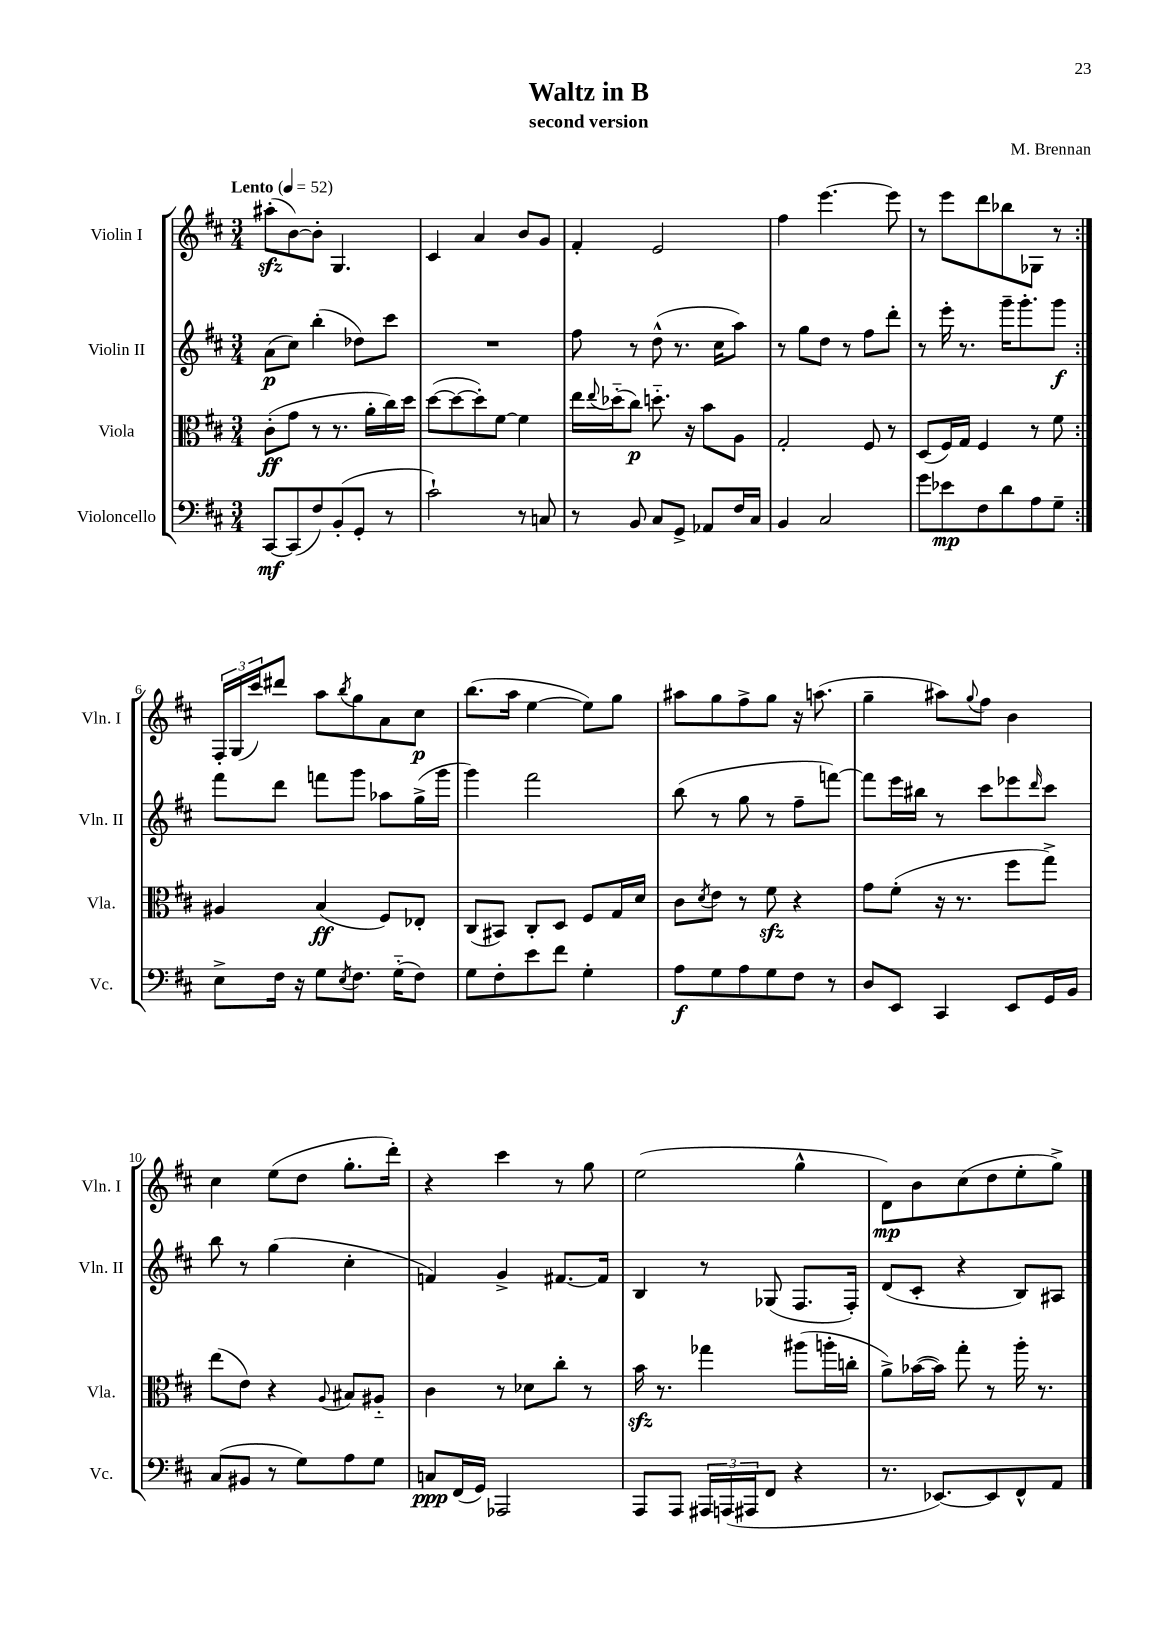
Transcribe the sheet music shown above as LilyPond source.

\header { title = "Waltz in B" composer = "M. Brennan" subtitle = "second version" }
<<
\new StaffGroup <<
\new Staff = "s0" \with { instrumentName = "Violin I" shortInstrumentName = "Vln. I" } {
    \clef treble \key d \major \numericTimeSignature \time 3/4 \tempo "Lento" 4 = 52
    \repeat volta 2 { ais''8-.\sfz( b'8~) b'8-. g4. |
    cis'4 a'4 b'8 g'8 |
    fis'4-. e'2 |
    fis''4 e'''4.~ e'''8 |
    r8 e'''8 d'''8 bes''8 ges8 r8 | }
    \tuplet 3/2 { fis16-. g16( cis'''16) } dis'''8 a''8 \acciaccatura { b''8 } g''8 a'8 cis''8\p |
    b''8.( a''16 e''4~ e''8) g''8 |
    ais''8 g''8 fis''8-> g''8 r16 a''8.( |
    g''4-- ais''8) \appoggiatura { g''8 } fis''8 b'4 |
    cis''4 e''8( d''8 g''8.-. d'''16-.) |
    r4 cis'''4 r8 g''8 |
    e''2( g''4-^ |
    d'8\mp) b'8 cis''8( d''8 e''8-. g''8->) \bar "|." |
}
\new Staff = "s1" \with { instrumentName = "Violin II" shortInstrumentName = "Vln. II" } {
    \clef treble \key d \major \numericTimeSignature \time 3/4
    \repeat volta 2 { a'8\p( cis''8) b''4-.( des''8) cis'''8 |
    R2. |
    fis''8 r8 d''8-^( r8. cis''16 a''8) |
    r8 g''8 d''8 r8 fis''8 d'''8-. |
    r8 e'''16-. r8. g'''16-- g'''8.-. g'''8\f | }
    fis'''8 d'''8 f'''8 g'''8 aes''8 g''16->( g'''16 |
    g'''4) fis'''2 |
    b''8( r8 g''8 r8 fis''8-- f'''8~) |
    f'''8 e'''16 bis''16 r8 cis'''8 ees'''8 \grace { d'''16 } cis'''8 |
    b''8 r8 g''4( cis''4-. |
    f'4) g'4-> fis'8.~ fis'16 |
    b4 r8 ges8( fis8. fis16-.) |
    d'8( cis'8-. r4 b8) ais8 \bar "|." |
}
\new Staff = "s2" \with { instrumentName = "Viola" shortInstrumentName = "Vla." } {
    \clef alto \key d \major \numericTimeSignature \time 3/4
    \repeat volta 2 { cis'8-.\ff( g'8 r8 r8. a'16-. cis''16) d''16 |
    d''8~( d''8~ d''8-.) fis'8~ fis'4 |
    e''16 \appoggiatura { e''8 } des''16-_( cis''8\p) d''8.-_ r16 b'8 a8 |
    g2-. fis8 r8 |
    d8( fis16) g16 fis4 r8 fis'8 | }
    ais4 b4\ff( fis8) ees8-. |
    cis8( bis,8) cis8-. d8 fis8 g16 d'16 |
    cis'8 \acciaccatura { d'8 } e'8 r8 fis'8\sfz r4 |
    g'8 fis'8-.( r16 r8. fis''8 g''8->) |
    e''8( e'8) r4 \appoggiatura { a8 } bis8 ais8-_ |
    cis'4 r8 des'8 cis''8-. r8 |
    b'16\sfz r8. ges''4 ais''8( a''16-. c''16-. |
    a'8->) bes'16~( bes'16) g''8-. r8 a''16-. r8. \bar "|." |
}
\new Staff = "s3" \with { instrumentName = "Violoncello" shortInstrumentName = "Vc." } {
    \clef bass \key d \major \numericTimeSignature \time 3/4
    \repeat volta 2 { cis,8~\mf cis,8( fis8) b,8-.( g,8-. r8 |
    cis'2-!) r8 c8 |
    r8 b,8 cis8 g,8-> aes,8 fis16 cis16 |
    b,4 cis2 |
    g'8 ees'8\mp fis8 d'8 a8 g8-- | }
    e8-> fis16 r16 g8 \acciaccatura { e8 } fis8. g16-_( fis8) |
    g8 fis8-. e'8 fis'8 g4-. |
    a8\f g8 a8 g8 fis8 r8 |
    d8 e,8 cis,4 e,8 g,16 b,16 |
    cis8( bis,8 r8 g8) a8 g8 |
    c8\ppp fis,16( g,16) aes,,2 |
    a,,8 a,,8 \tuplet 3/2 { ais,,16 a,,16( ais,,16 } fis,8 r4 |
    r8. ees,8.~) ees,8 fis,8-^ a,8 \bar "|." |
}
>>
>>
